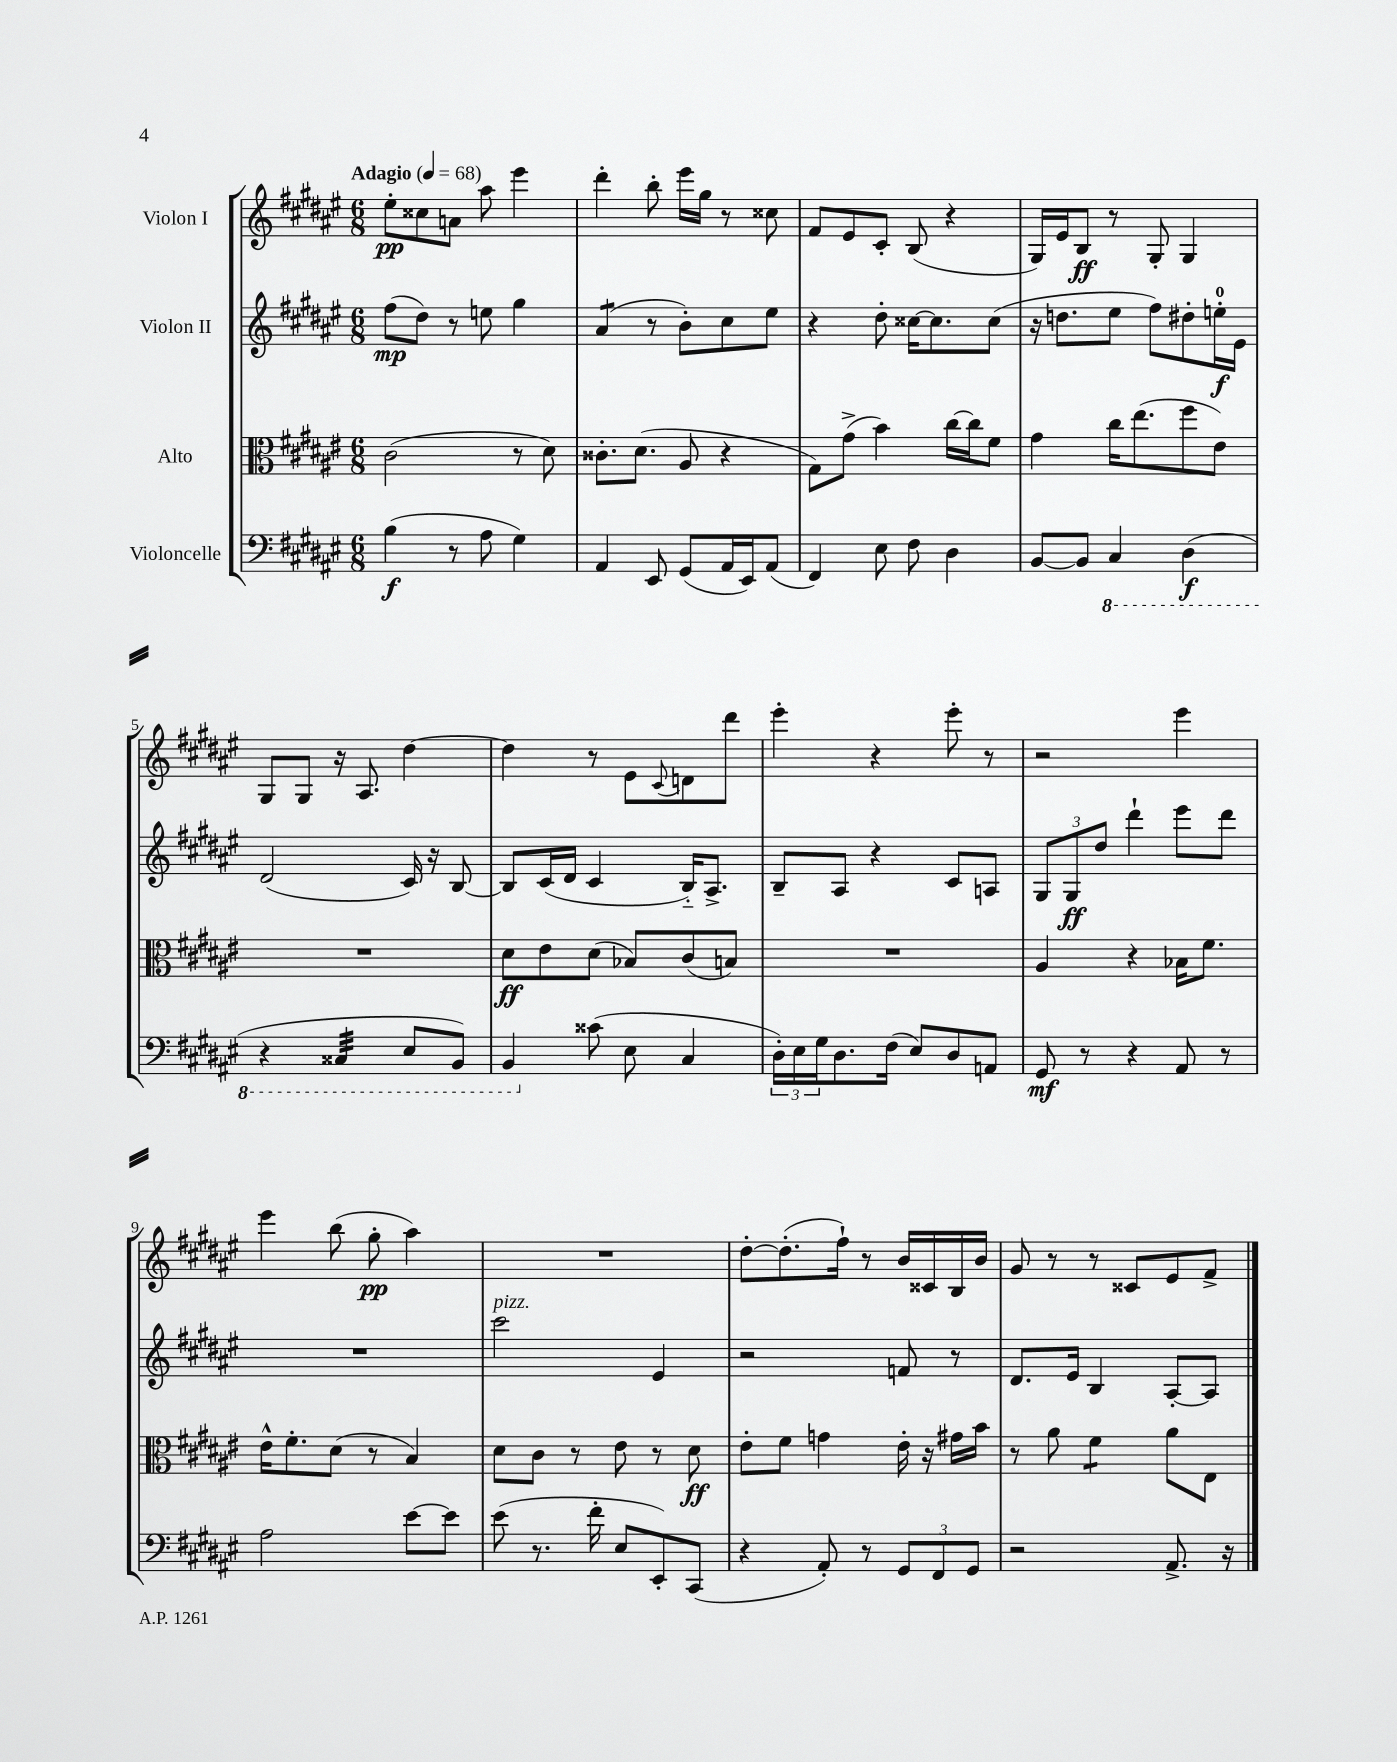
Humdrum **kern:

**kern	**kern	**kern	**kern
*staff4	*staff3	*staff2	*staff1
*clefF4	*clefC3	*clefG2	*clefG2
*k[f#c#g#d#a#e#]	*k[f#c#g#d#a#e#]	*k[f#c#g#d#a#e#]	*k[f#c#g#d#a#e#]
*M6/8	*M6/8	*M6/8	*M6/8
*MM68	*MM68	*MM68	*MM68
(4B	(2c#	(8ff#	8ee#'
.	.	8dd#)	8cc##
8r	.	8r	8a
8A#	.	8ee	8aa#
4G#)	8r	4gg#	4eee#
.	8d#)	.	.
=	=	=	=
4AA#	8.c##'	(4a#	4ddd#'
.	(8.d#	.	.
8EE#	.	8r	8bb'
(8GG#	8A#	8b')	16eee#
.	.	.	16gg#
16AA#	4r	8cc#	8r
16EE#)	.	.	.
(8AA#	.	8ee#	8cc##
=	=	=	=
4FF#)	8G#)	4r	8f#
.	(8g#^	.	8e#
8E#	4b)	8dd#'	8c#'
8F#	.	[16cc##	(8B
.	.	8.cc##]	.
4D#	[16cc#	.	4r
.	16cc#]	.	.
.	8f#	(8cc##	.
=	=	=	=
[8BB	4g#	16r	16G#)
.	.	8.dd	16e#
8BB]	.	.	8B
4CC#	16cc#	8ee#	8r
.	(8.ee#	.	.
.	.	8ff#)	8G#'
(4DD#	8ff#	8dd#'	4G#
.	8e#)	16ee'	.
.	.	16e#	.
=	=	=	=
4r	2.r	(2d#	8G#
.	.	.	8G#
4CC##	.	.	16r
.	.	.	8.A#
8EE#	.	16c#)	[4dd#
.	.	16r	.
8BBB)	.	[8B	.
=	=	=	=
4BBB	8d#	8B]	4dd#]
.	8e#	(16c#	.
.	.	16d#	.
(8c##	(8d#	4c#	8r
8E#	8B-)	.	8e#
.	.	.	8qqc#
4C#	(8c#	16B'~)	8d
.	.	8.A#^	.
.	8B)	.	8ddd#
=	=	=	=
24D#')	2.r	8B~	4eee#'
24E#	.	.	.
24G#	.	.	.
8.D#	.	8A#	.
.	.	4r	4r
(16F#	.	.	.
8E#)	.	.	.
8D#	.	8c#	8eee#'
8AA	.	8A	8r
=	=	=	=
8GG#	4A#	12G#	2r
.	.	12G#	.
8r	.	.	.
.	.	12dd#	.
4r	4r	4ddd#`	.
8AA#	16B-	8eee#	4eee#
.	8.f#	.	.
8r	.	8ddd#	.
=	=	=	=
2A#	16e#^^	2.r	4eee#
.	8.f#'	.	.
.	(8d#	.	(8bb
.	8r	.	8gg#'
[8e#	4B)	.	4aa#)
8e#]	.	.	.
=	=	=	=
(8e#	8d#	2ccc#	2.r
8.r	8c#	.	.
.	8r	.	.
16f#'	.	.	.
8E#	8e#	.	.
8EE#')	8r	4e#	.
(8CC#	8d#	.	.
=	=	=	=
4r	8e#'	2r	[8dd#'
.	8f#	.	(8.dd#']
8AA#')	4g	.	.
.	.	.	16ff#`)
8r	.	.	8r
12GG#	16e#'	8f	16b
.	16r	.	16c##
12FF#	.	.	.
.	16g#	8r	16B
12GG#	.	.	.
.	16b	.	16b
=	=	=	=
2r	8r	8.d#	8g#
.	8a#	.	8r
.	.	16e#	.
.	4f#	4B	8r
.	.	.	8c##
8.AA#^	8a#	[8A#'	8e#
.	8E#	8A#]	8f#^
16r	.	.	.
==	==	==	==
*-	*-	*-	*-
